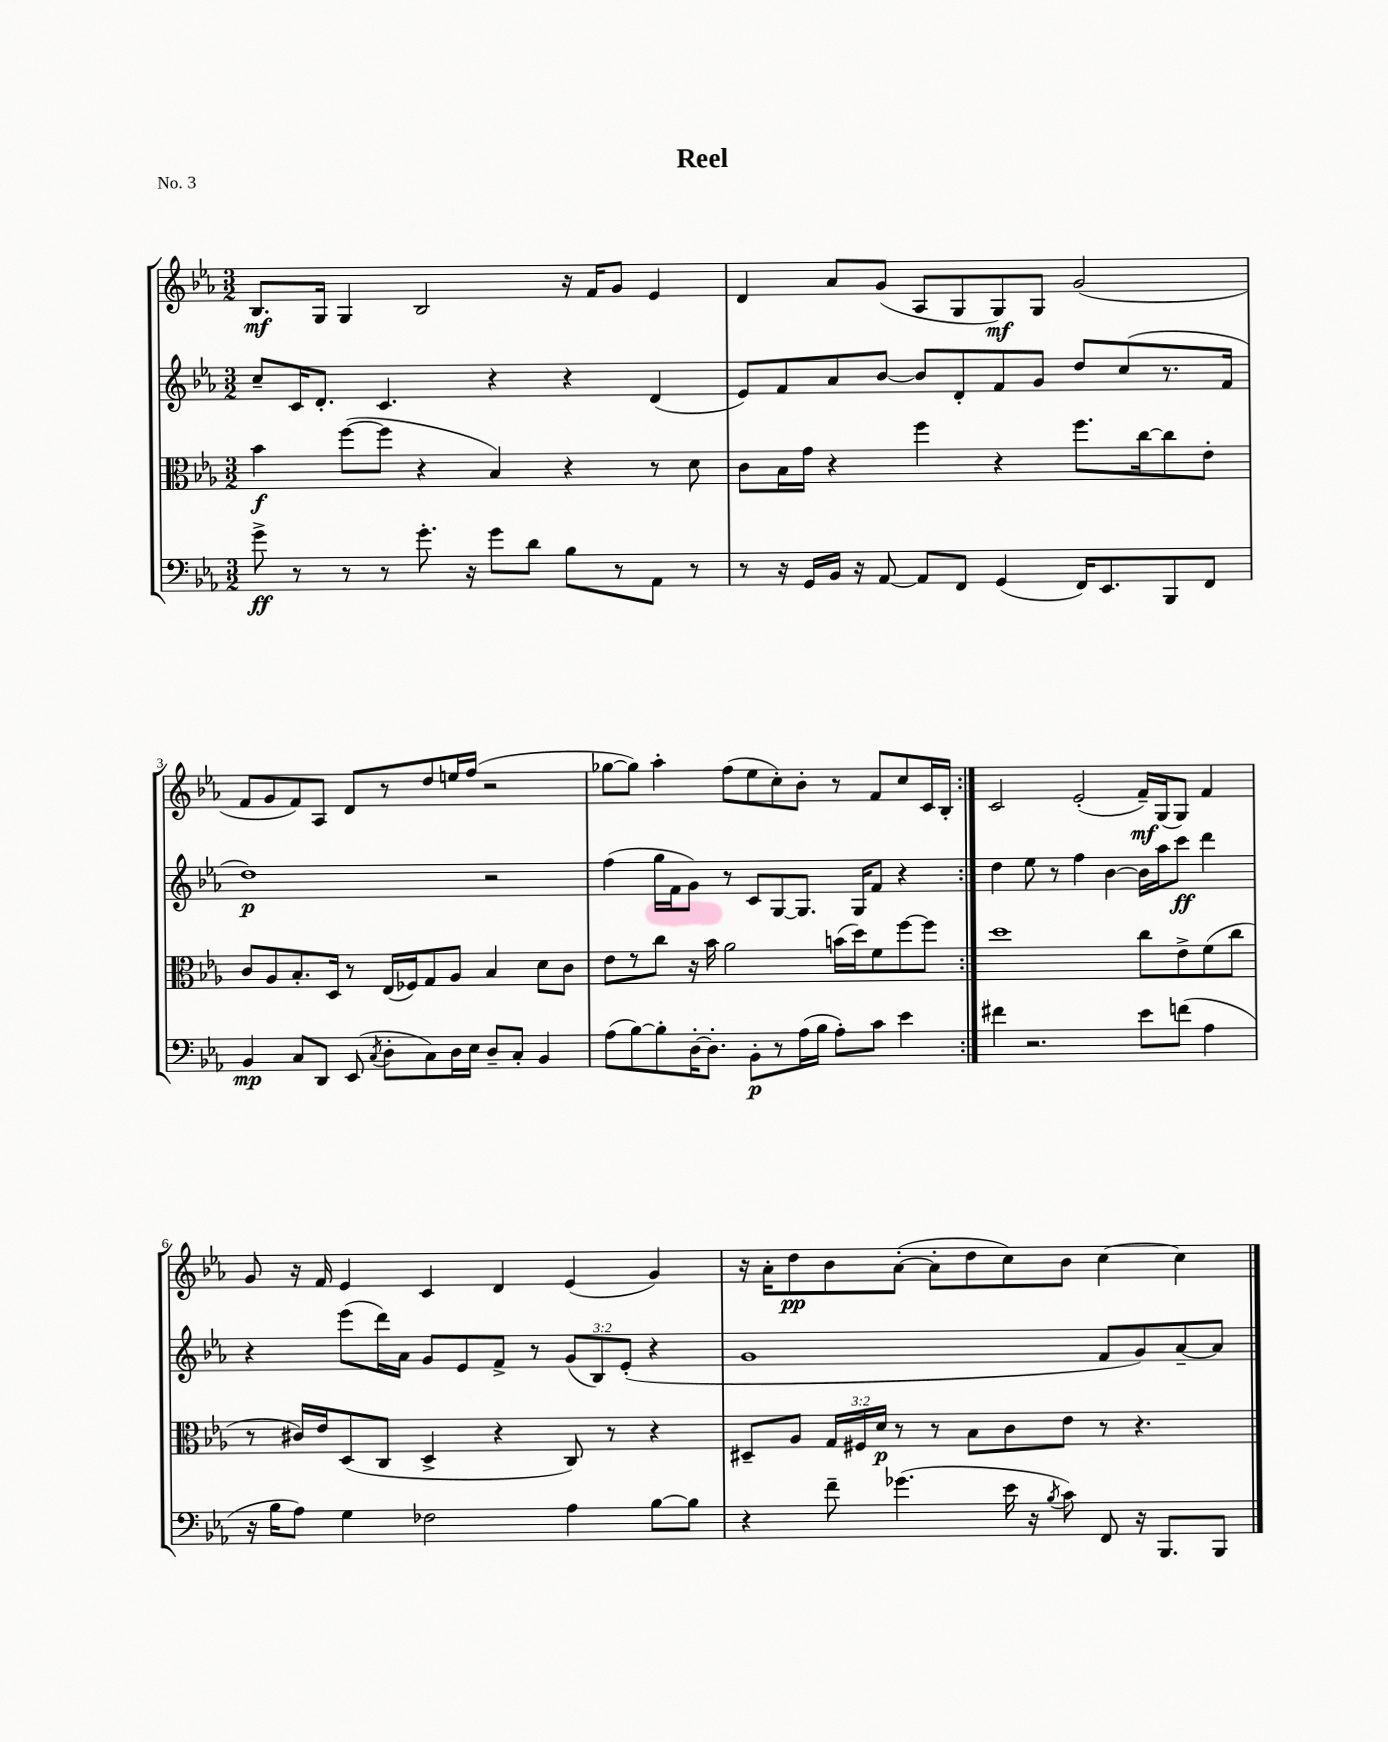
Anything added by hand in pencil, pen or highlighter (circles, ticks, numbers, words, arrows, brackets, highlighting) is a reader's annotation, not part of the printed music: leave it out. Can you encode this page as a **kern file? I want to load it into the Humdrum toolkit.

**kern	**kern	**kern	**kern
*staff4	*staff3	*staff2	*staff1
*clefF4	*clefC3	*clefG2	*clefG2
*k[b-e-a-]	*k[b-e-a-]	*k[b-e-a-]	*k[b-e-a-]
*M3/2	*M3/2	*M3/2	*M3/2
8g^	4b-	8cc~	8.B-
8r	.	16c	.
.	.	8.d'	16G
8r	([8ff	.	4G
8r	8ff]	4.c	.
8.g'	4r	.	2B-
16r	.	.	.
8g	4B-)	4r	.
8d	.	.	.
8B-	4r	4r	16r
.	.	.	16f
8r	.	.	8g
8AA-	8r	(4d	4e-
8r	8d	.	.
=	=	=	=
8r	8c	8e-)	4d
16r	16B-	8f	.
16GG	16g	.	.
16BB-	4r	8a-	8a-
16r	.	.	.
[8AA-	.	[8b-	(8g
8AA-]	4ff	8b-]	8A-
8FF	.	8d'	8G
(4GG	4r	8f	8G)
.	.	8g	8G
16FF)	8.ff	8dd	(2g
8.EE-	.	.	.
.	.	(8cc	.
.	[16cc	.	.
8BBB-	8cc]	8.r	.
8FF	8e-'	.	.
.	.	16f	.
=	=	=	=
4BB-	8c	1dd)	8f
.	8A-	.	8g
8C	8.B-'	.	8f)
8DD	.	.	8A-
.	16D	.	.
(8EE-	8r	.	8d
8qC	.	.	.
8D'	(16E-	.	8r
.	16F-)	.	.
8C)	8G	.	8dd
16D	8A-	.	16ee
16E-	.	.	(16ff
8D~	4B-	2r	2r
8C'	.	.	.
4BB-	8d	.	.
.	8c	.	.
=	=	=	=
(8A-	8e-	(4ff	[8gg-
[8B-)	8r	.	8gg-])
8B-']	8cc	16gg	4aa-'
.	.	16f	.
[16D'	16r	8g)	.
8.D']	16b-	.	.
.	2a-	8r	(8ff
8BB-'	.	8c	8ee-
8r	.	[8G	8cc')
(16A-	.	8.G]	8b-'
16B-	.	.	.
8A-')	(16b	.	8r
.	16dd)	16G	.
8c	8f	8f	8f
4e-	[8ff	4r	8cc
.	8ff]	.	16c
.	.	.	16B-'
=:|!	=:|!	=:|!	=:|!
4f#	1dd	4dd	2c
2.r	.	8ee-	.
.	.	8r	.
.	.	4ff	(2e-'
.	.	[4b-	.
8e-	8cc	16b-]	16f~)
.	.	16aa-	(16G
(8f	8e-^	8ccc	8G)
4A-	(8f	4ddd	4f
.	8cc	.	.
=	=	=	=
16r	8r	4r	8g
16B-	.	.	.
8A-)	16c#)	.	16r
.	16e-	.	16f
4G	(8D	(8eee-	4e-
.	8C	16ddd)	.
.	.	16a-	.
2F-	4D^	8g	4c
.	.	8e-	.
.	4r	8f^	4d
.	.	8r	.
4A-	8C)	(12g	(4e-
.	.	12B-)	.
.	8r	.	.
.	.	(12e-'	.
[8B-	4r	4r	4g)
8B-]	.	.	.
=	=	=	=
4r	8D#~	1g	16r
.	.	.	16a-'
.	8A-	.	8dd
8f~	24G	.	8b-
.	24F#	.	.
.	24d	.	.
(4.g-	8r	.	([8a-'
.	8r	.	8a-']
.	8B-	.	8dd
16e-	8c	.	8cc)
16r	.	.	.
8qB-	.	.	.
8c)	8e-	.	8b-
8FF	8r	8f	[4cc
16r	4.r	8g)	.
8.BBB-	.	.	.
.	.	[8a-~	4cc]
8BBB-	.	8a-]	.
==	==	==	==
*-	*-	*-	*-
